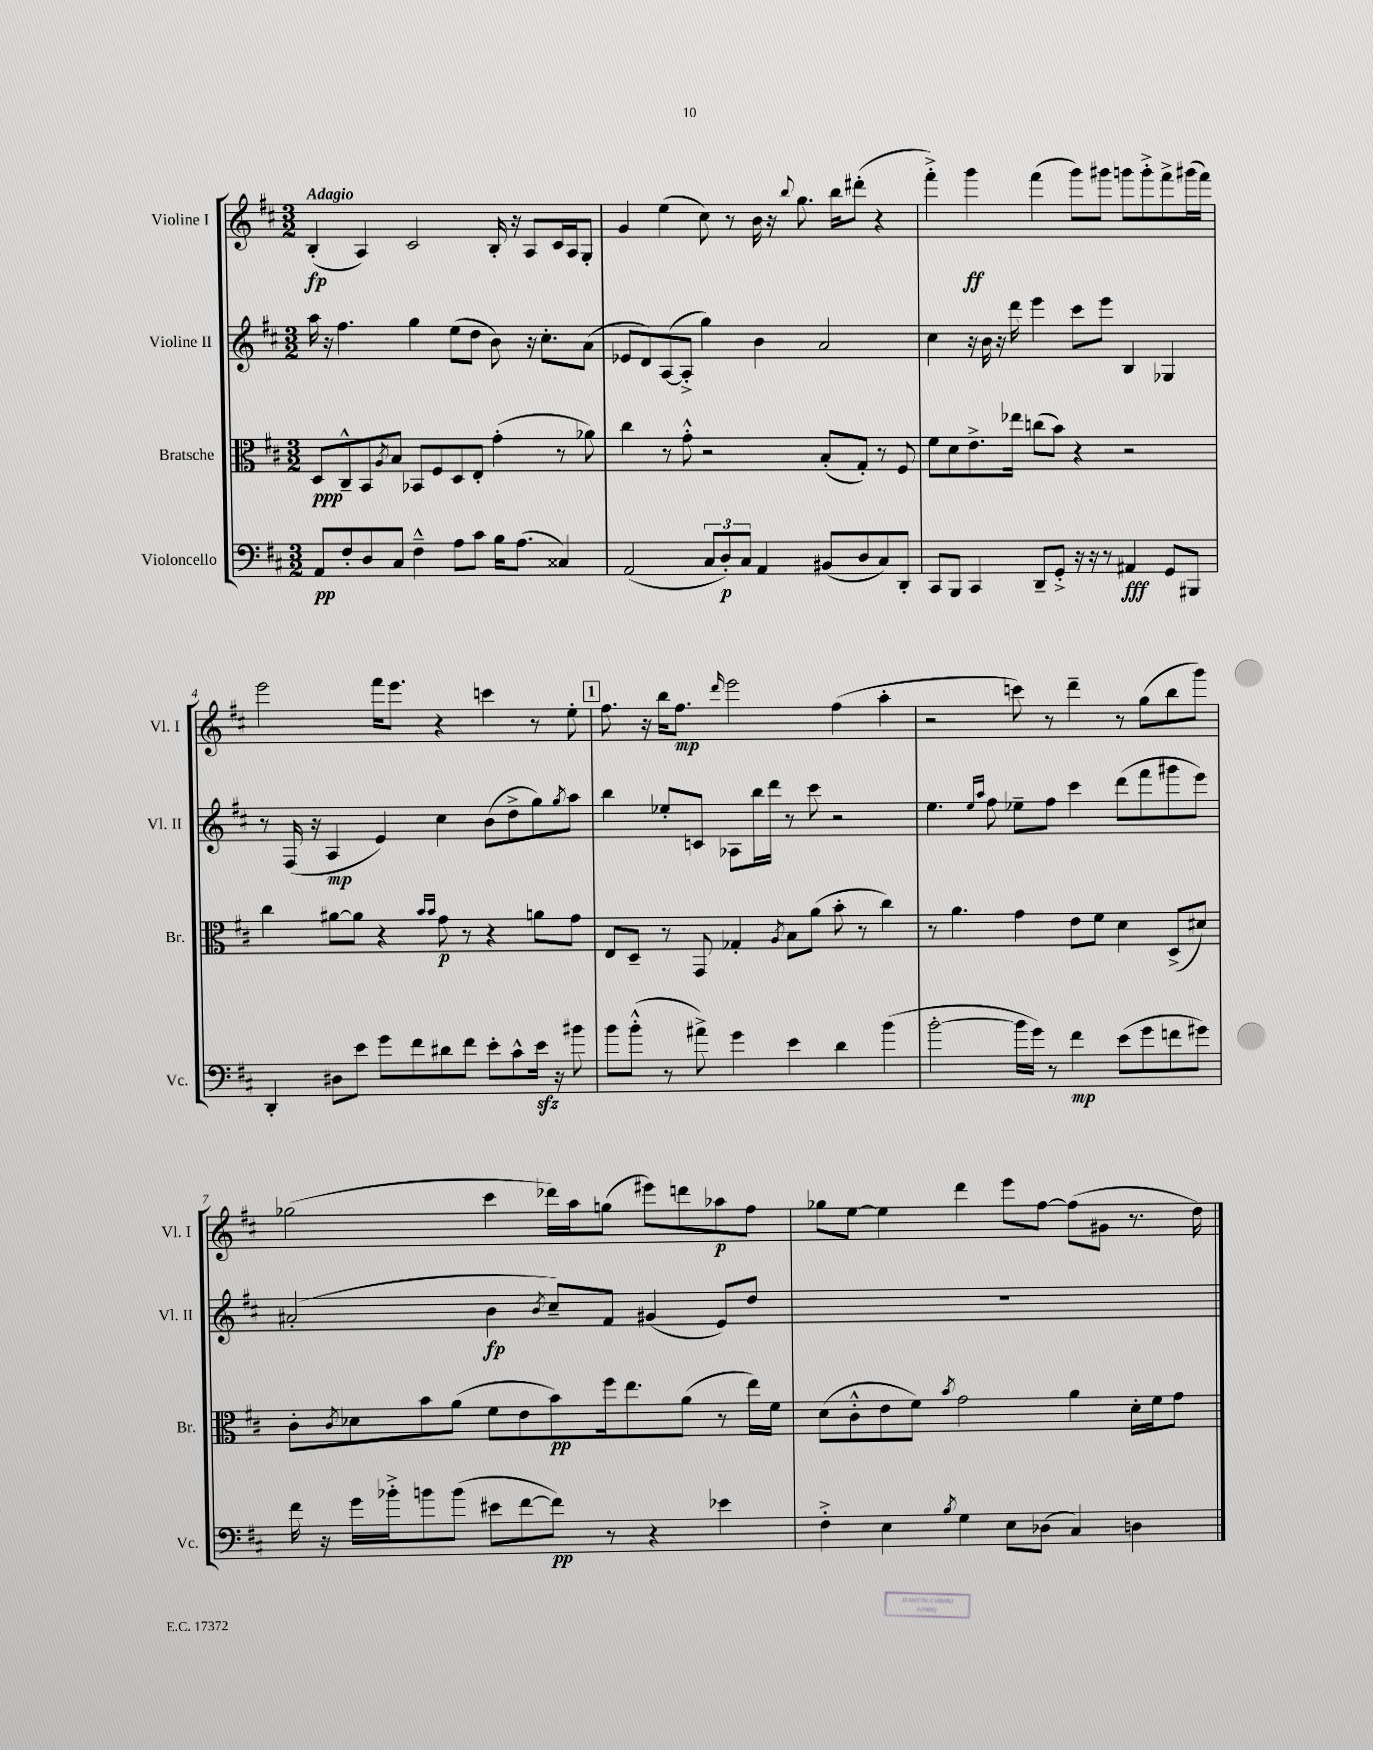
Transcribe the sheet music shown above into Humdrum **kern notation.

**kern	**kern	**kern	**kern
*staff4	*staff3	*staff2	*staff1
*clefF4	*clefC3	*clefG2	*clefG2
*k[f#c#]	*k[f#c#]	*k[f#c#]	*k[f#c#]
*M3/2	*M3/2	*M3/2	*M3/2
8AA	8D	16aa	(4B'
.	.	16r	.
8F#'	8C#~^^	4.ff#	.
8D	8BB	.	4A)
.	8qA	.	.
8C#	8B	.	.
4F#~^^	8BB-	4gg	2c#
.	8F#	.	.
8A	8D	(8ee	.
8c#	8E'	8dd	.
16B	(4g'	8b)	16B'
(8.A	.	.	16r
.	.	16r	8A
.	.	8.cc#'	.
4C##)	8r	.	16c#
.	.	.	16A
.	8a-)	(8a	8G'
=	=	=	=
(2AA	4cc#	8e-	4g
.	.	8d)	.
.	8r	([8A	(4ee
.	8g'^^	8A'^]	.
12C#	2r	4gg)	8cc#)
12D')	.	.	.
.	.	.	8r
12C#	.	.	.
4AA	.	4b	16b
.	.	.	16r
.	.	.	8qqbb
.	.	.	8.gg
(8BB#	(8B'	2a	.
.	.	.	16bb
8D	8G')	.	(8ddd#'
8C#)	8r	.	4r
8DD'	8F#	.	.
=	=	=	=
8CC#	8f#	4cc#	4fff#'^)
8BBB	8d	.	.
4CC#	8.e^	16r	4ggg
.	.	16b	.
.	.	16r	.
.	16ee-	16ddd	.
8DD~	(8cc	4eee	(4fff#
8GG'^	8b)	.	.
16r	4r	8ccc#	8ggg)
16r	.	.	.
8r	.	8eee	8ggg#
4AA#	2r	4B	8ggg
.	.	.	8ggg'^
8GG	.	4G-	8fff#^
8BBB#	.	.	(16ggg#
.	.	.	16fff#)
=	=	=	=
4DD'	4cc#	8r	2eee
.	.	(16F#	.
.	.	16r	.
8D#	[8a#	4A	.
8e	8a#]	.	.
8g	4r	4e)	16fff#
.	.	.	8.eee
8f#	.	.	.
.	16qqb	.	.
.	16qqb	.	.
8d#	8g	4cc#	4r
8f#	8r	.	.
8e'	4r	(8b	4ccc
8c#^^	.	8dd^	.
16e	8a	8gg)	8r
16r	.	.	.
.	.	8qgg	.
8b#	8g	8aa	8ee'
=	=	=	=
8b	8E	4bb	8.ff#
(8b'^^	8D~	.	.
.	.	.	16r
8r	8r	8ee-'	16bb
.	.	.	8.ff#
8a#^)	8GG	8c	.
.	.	.	16qqddd
4g	4G-'	8A-	2eee
.	.	16bb	.
.	.	16ddd	.
.	8qA	.	.
4e	8B	8r	.
.	(8a	8ccc#	.
4d	8b'	2r	(4ff#
.	8r	.	.
(4b	4cc#)	.	4aa'
=	=	=	=
[2b'	8r	4.ee	2r
.	4.a	.	.
.	.	16qqee	.
.	.	16qqaa	.
.	.	8ff#	.
16b]	4g	8ee-~	8ccc)
16g)	.	.	.
8r	.	8ff#	8r
4f#	8e	4ccc#	4ddd~
.	8f#	.	.
(8e	4d	(8ddd	8r
8g	.	8fff#	(8gg
8f	(8D^	8ggg#	8bb
8g#)	8d#)	8eee)	8ggg)
=	=	=	=
16f#	8c#'	(2a#'	(2gg-
16r	.	.	.
.	8qc#	.	.
16g	8d-	.	.
16b-'^	.	.	.
8b	8b	.	.
(8b	(8a	.	.
8e#	8f#	4b	4ccc#
[8f#	8e	.	.
.	.	8qb	.
8f#])	8b)	8cc#~)	16ddd-)
.	.	.	16aa
8r	16ff#	8f#	(8gg
.	8.ee	.	.
4r	.	(4g#	8eee#)
.	(8a	.	8ddd
4e-	8r	8e)	8aa-
.	16ee)	8dd	8ff#
.	16f#	.	.
=	=	=	=
4F#'^	(8d	1.r	8gg-
.	8c#'^^	.	[8ee
4E	8e	.	4ee]
.	8f#)	.	.
8qB	8qb	.	.
4G	2g	.	4ddd
8E	.	.	8eee
(8D-	.	.	[8ff#
4C#)	4a	.	(8ff#]
.	.	.	8g#
4D	16d'	.	8.r
.	16f#	.	.
.	8g	.	.
.	.	.	16dd)
==	==	==	==
*-	*-	*-	*-
